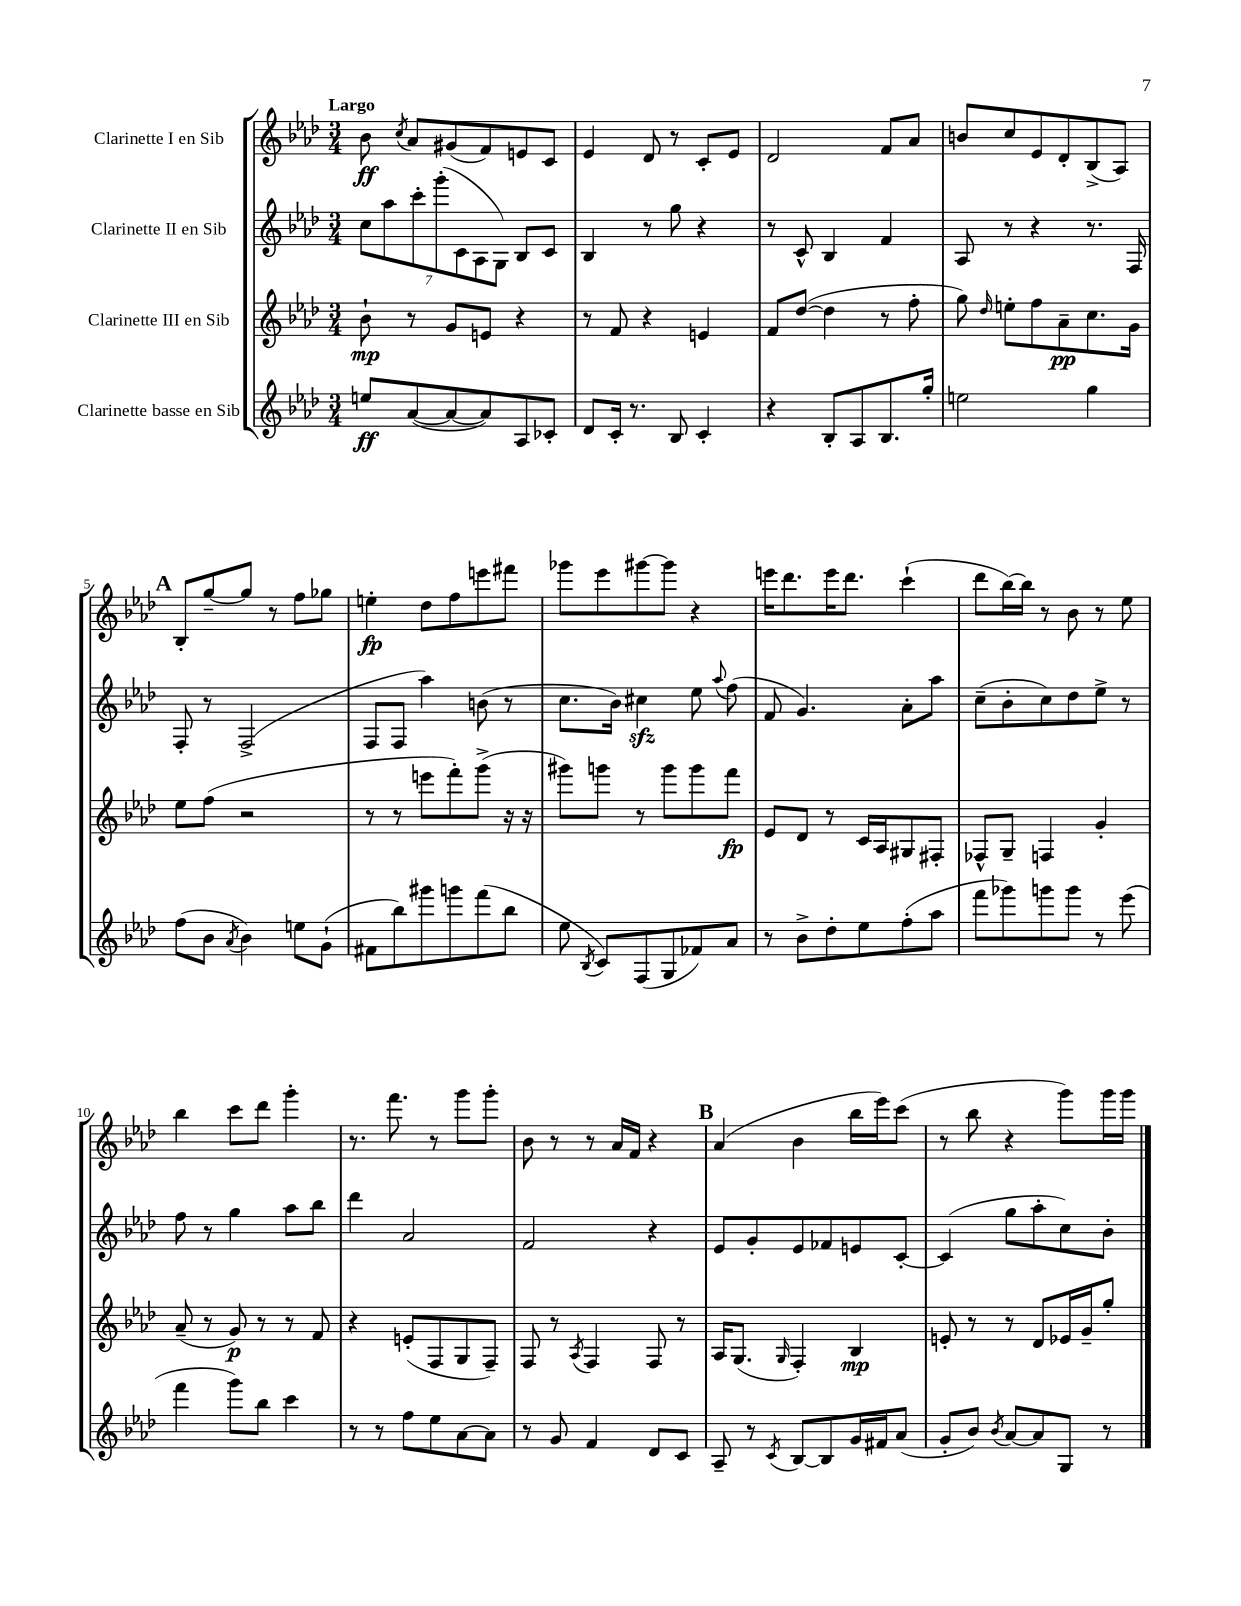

**kern	**dynam	**kern	**dynam	**kern	**kern	**dynam
*part4	*part4	*part3	*part3	*part2	*part1	*part1
*staff4	*staff4	*staff3	*staff3	*staff2	*staff1	*staff1
*I"Clarinette basse en Sib	*	*I"Clarinette III en Sib	*	*I"Clarinette II en Sib	*I"Clarinette I en Sib	*
*clefG2	*	*clefG2	*	*clefG2	*clefG2	*
*k[b-e-a-d-]	*	*k[b-e-a-d-]	*	*k[b-e-a-d-]	*k[b-e-a-d-]	*
*M3/4	*	*M3/4	*	*M3/4	*M3/4	*
=1	=1	=1	=1	=1	=1	=1
!	!	!	!	!	!LO:TX:a:B:t=Largo	!
8een/L	ff	8b-`\	mp	14cc\L	8b-\	ff
.	.	.	.	14aa-\	.	.
.	.	.	.	.	8qcc/	.
([8a-/	.	8r	.	.	8a-/L	.
.	.	.	.	14ccc'\	.	.
.	.	.	.	(14ggg'\	.	.
8a-/_	.	8g/L	.	.	(8g#X/	.
.	.	.	.	14c\	.	.
.	.	.	.	14A-\	.	.
8a-/])	.	8en/J	.	.	8f/)	.
.	.	.	.	14G\J)	.	.
8A-/	.	4r	.	8B-/L	8en/	.
8c-X'/J	.	.	.	8c/J	8c/J	.
=2	=2	=2	=2	=2	=2	=2
8d-/L	.	8r	.	4B-/	4e-/	.
16c'/Jk	.	8f/	.	.	.	.
8.r	.	.	.	.	.	.
.	.	4r	.	8r	8d-/	.
8B-/	.	.	.	8gg\	8r	.
4c'/	.	4en/	.	4r	8c'/L	.
.	.	.	.	.	8e-/J	.
=3	=3	=3	=3	=3	=3	=3
4r	.	8f/L	.	8r	2d-/	.
.	.	([8dd-/J	.	8c^^/	.	.
8B-'/L	.	4dd-\]	.	4B-/	.	.
8A-/	.	.	.	.	.	.
8.B-/	.	8r	.	4f/	8f/L	.
.	.	8ff'\	.	.	8a-/J	.
16gg'/Jk	.	.	.	.	.	.
=4	=4	=4	=4	=4	=4	=4
2een\	.	8gg\)	.	8A-/	8bn/L	.
.	.	16qqdd-/	.	.	.	.
.	.	8een'\L	.	8r	8cc/	.
.	.	8ff\	.	4r	8e-/	.
.	.	8a-~\	pp	.	8d-'/	.
4gg\	.	8.cc\	.	8.r	(8B-^/	.
.	.	.	.	.	8A-/J)	.
.	.	16g\Jk	.	16F/	.	.
!!LO:LB:g=z
!!LO:REH:place=s1:t=A
=5	=5	=5	=5	=5	=5	=5
(8ff\L	.	8ee-\L	.	8F'/	8B-'/L	.
8b-\J	.	(8ff\J	.	8r	[8gg~/	.
8qa-/	.	.	.	.	.	.
4b-\)	.	2r	.	(2F^/	8gg/J]	.
.	.	.	.	.	8r	.
8een\L	.	.	.	.	8ff\L	.
(8g`\J	.	.	.	.	8gg-X\J	.
=6	=6	=6	=6	=6	=6	=6
8f#X\L	.	8r	.	8F/L	4een'\	fp
8bb-\)	.	8r	.	8F/J	.	.
8ggg#X\	.	8eeen\L	.	4aa-\)	8dd-\L	.
8gggn\	.	8fff'\)	.	.	8ff\	.
(8fff\	.	(8ggg^\J	.	(8bn\	8eeen\	.
8bb-\J	.	16r	.	8r	8fff#X\J	.
.	.	16r	.	.	.	.
=7	=7	=7	=7	=7	=7	=7
8ee-\	.	8ggg#X\L)	.	8.cc\L	8ggg-X\L	.
8qB-/	.	.	.	.	.	.
8c/L)	.	8gggn\J	.	.	8eee-\	.
.	.	.	.	16b-\Jk)	.	.
(8F/	.	8r	.	4cc#Xzz\	[8ggg#X\	.
8G/	.	8ggg\L	.	.	8ggg#\J]	.
8f-X/)	.	8ggg\	.	8ee-\	4r	.
.	.	.	.	8qqaa-/	.	.
8a-/J	.	8fff\J	fp	(8ff\	.	.
=8	=8	=8	=8	=8	=8	=8
8r	.	8e-/L	.	8f/	16eeen\KL	.
.	.	.	.	.	8.ddd-\	.
8b-^\L	.	8d-/J	.	4.g/)	.	.
8dd-'\	.	8r	.	.	16eee\K	.
.	.	.	.	.	8.ddd-\J	.
8ee-\	.	16c/LL	.	.	.	.
.	.	16A-/J	.	.	.	.
(8ff'\	.	8G#X/	.	8a-'\L	(4ccc`\	.
8aa-\J	.	8F#X'/J	.	8aa-\J	.	.
=9	=9	=9	=9	=9	=9	=9
8fff\L	.	8F-X^^/L	.	(8cc~\L	8ddd-\L	.
8ggg-X\)	.	8G~/J	.	8b-'\	[16bb-\L)	.
.	.	.	.	.	16bb-\JJ]	.
8gggn\	.	4Fn/	.	8cc\)	8r	.
8ggg\J	.	.	.	8dd-\	8b-\	.
8r	.	4g'/	.	8ee-^\J	8r	.
(8eee-\	.	.	.	8r	8ee-\	.
!!LO:LB:g=z
=10	=10	=10	=10	=10	=10	=10
4fff\	.	(8a-~/	.	8ff\	4bb-\	.
.	.	8r	.	8r	.	.
8ggg\L)	.	8g/)	p	4gg\	8ccc\L	.
8bb-\J	.	8r	.	.	8ddd-\J	.
4ccc\	.	8r	.	8aa-\L	4ggg'\	.
.	.	8f/	.	8bb-\J	.	.
=11	=11	=11	=11	=11	=11	=11
8r	.	4r	.	4ddd-\	8.r	.
8r	.	.	.	.	.	.
.	.	.	.	.	8.fff\	.
8ff\L	.	(8en'/L	.	2a-/	.	.
8ee-\	.	8F/	.	.	8r	.
[8a-\	.	8G/	.	.	8ggg\L	.
8a-\J]	.	8F~/J)	.	.	8ggg'\J	.
=12	=12	=12	=12	=12	=12	=12
8r	.	8F/	.	2f/	8b-\	.
8g/	.	8r	.	.	8r	.
.	.	8qA-/	.	.	.	.
4f/	.	4F/	.	.	8r	.
.	.	.	.	.	16a-/LL	.
.	.	.	.	.	16f/JJ	.
8d-/L	.	8F/	.	4r	4r	.
8c/J	.	8r	.	.	.	.
!!LO:REH:place=s1:t=B
=13	=13	=13	=13	=13	=13	=13
8A-~/	.	16A-/KL	.	8e-/L	(4a-/	.
.	.	(8.G/J	.	.	.	.
8r	.	.	.	8g'/	.	.
8qc/	.	16qqG/	.	.	.	.
[8B-/L	.	4F'/)	.	8e-/	4b-\	.
8B-/]	.	.	.	8f-X/	.	.
16g/L	.	4B-/	mp	8en/	16bb-\LL	.
16f#X/J	.	.	.	.	16eee-\J)	.
(8a-/J	.	.	.	[8c'/J	(8ccc\J	.
=14	=14	=14	=14	=14	=14	=14
8g'/L	.	8en'/	.	(4c/]	8r	.
8b-/J)	.	8r	.	.	8bb-\	.
8qb-/	.	.	.	.	.	.
[8a-/L	.	8r	.	8gg\L	4r	.
8a-/]	.	8d-/L	.	8aa-'\	.	.
8G/J	.	16e-X/L	.	8cc\)	8ggg\L)	.
.	.	16g~/J	.	.	.	.
8r	.	8gg'/J	.	8b-'\J	16ggg\L	.
.	.	.	.	.	16ggg\JJ	.
==	==	==	==	==	==	==
*-	*-	*-	*-	*-	*-	*-
